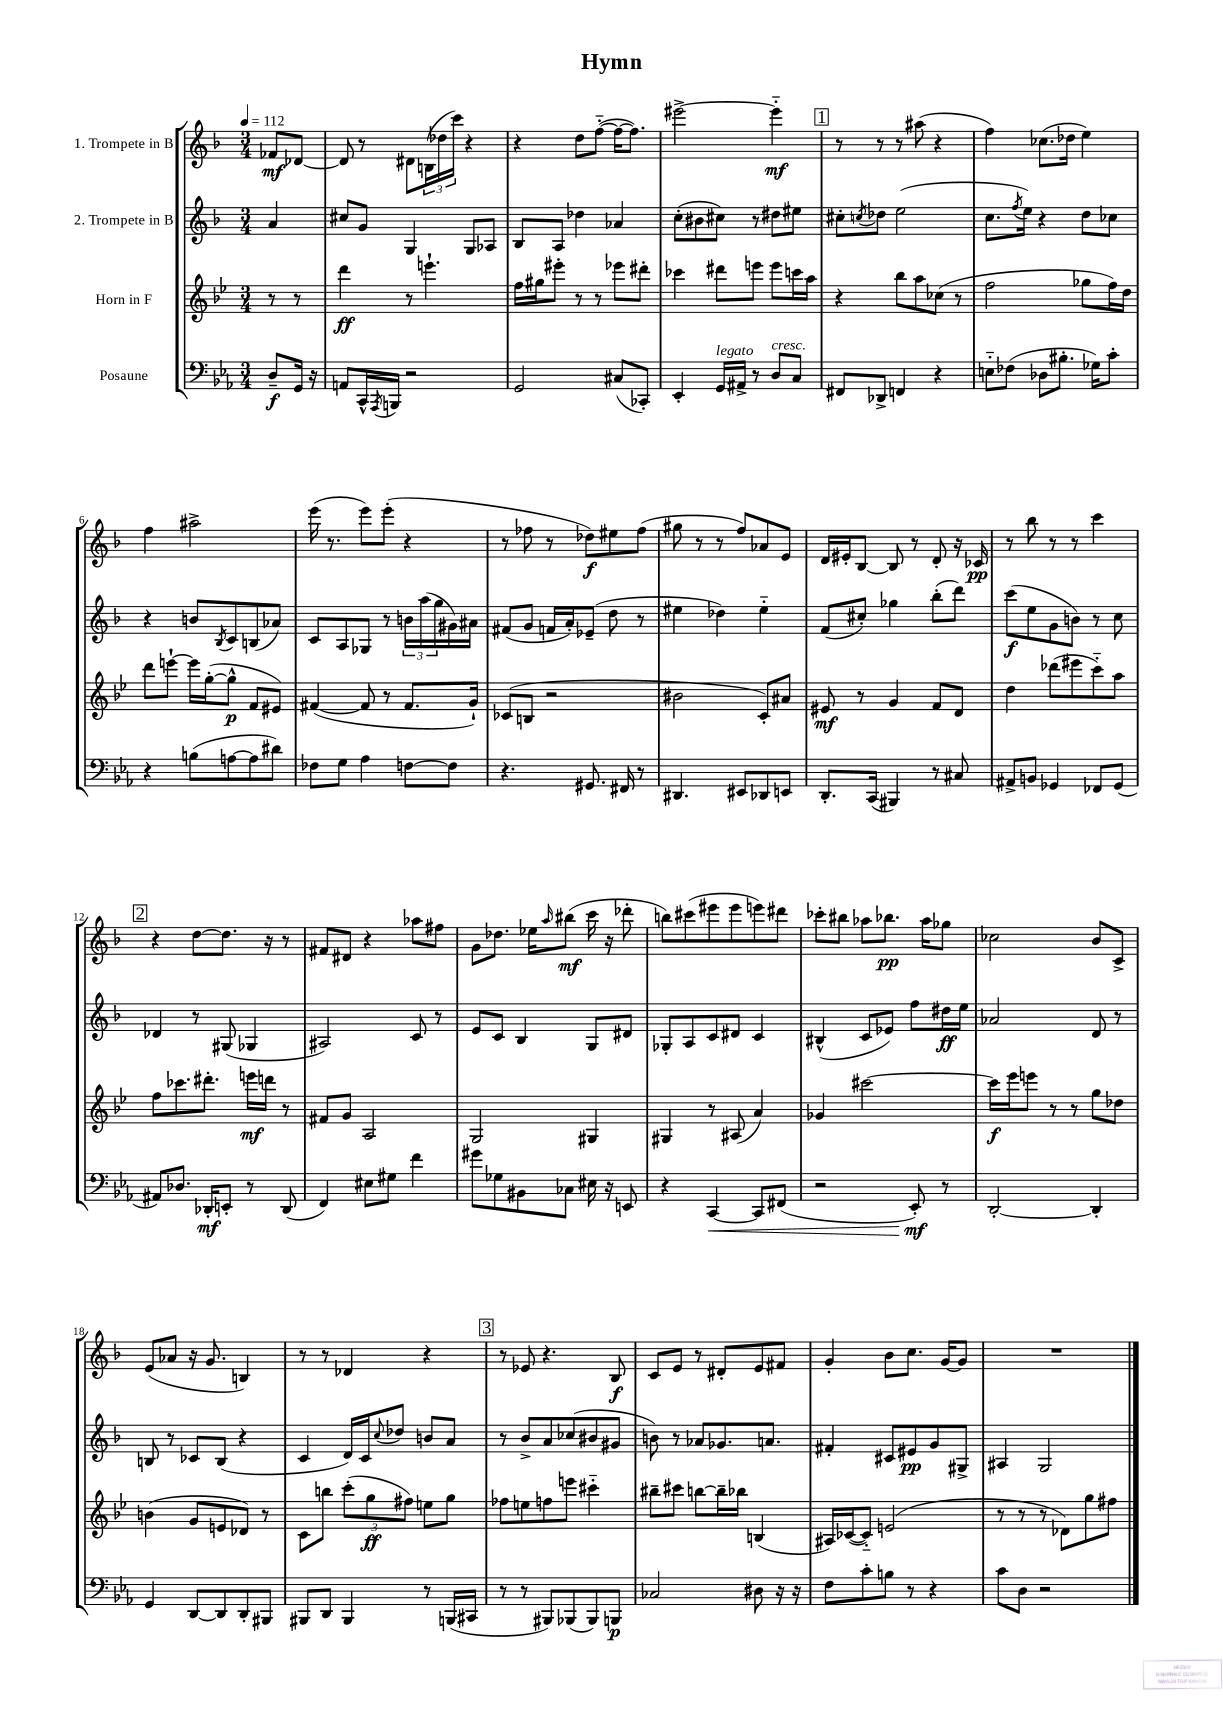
\header { title = "Hymn" }
<<
\new StaffGroup <<
\new Staff = "s0" \with { instrumentName = "1. Trompete in B" } {
    \clef treble \key f \major \numericTimeSignature \time 3/4 \partial 4 \tempo 4 = 112
    fes'8\mf des'8~ |
    des'8 r8 dis'8 \tuplet 3/2 { b16( des''16 c'''16) } r4 |
    r4 d''8 f''8~-_( f''16~ f''8.) |
    eis'''2~-> eis'''4-_\mf |
    \mark \markup { \box "1" } r8 r8 r8 ais''8( r4 |
    f''4) ces''8.( des''16 e''4) |
    f''4 ais''2-> |
    e'''16( r8. e'''8) e'''8-.( r4 |
    r8 fes''8 r8 des''8\f) eis''8 fes''8( |
    gis''8 r8 r8 f''8) aes'8 e'8 |
    d'16 eis'16-. bes8~ bes8 r8 d'8-. r16 ces'16\pp |
    r8 bes''8 r8 r8 c'''4 |
    \mark \markup { \box "2" } r4 d''8~ d''8. r16 r8 |
    fis'8 dis'8 r4 aes''8 fis''8 |
    g'8 des''8. ees''16 \grace { a''16 } bis''8\mf( c'''16 r16 des'''8-. |
    b''8) cis'''8( eis'''8 eis'''8 e'''8) dis'''8 |
    ces'''8-. bis''8 aes''8 bes''8.\pp aes''16 ges''8 |
    ces''2 bes'8 c'8-> |
    e'8( aes'8 r16 g'8. b4) |
    r8 r8 des'4 r4 |
    \mark \markup { \box "3" } r8 ees'8 r4. bes8\f |
    c'8 e'8 r8 dis'8-. e'8 fis'8 |
    g'4-. bes'8 c''8. g'16~ g'8 |
    R2. \bar "|." |
}
\new Staff = "s1" \with { instrumentName = "2. Trompete in B" } {
    \clef treble \key f \major \numericTimeSignature \time 3/4 \partial 4
    a'4 |
    cis''8 g'8 g4 g8 aes8 |
    bes8 a8 des''4 aes'4 |
    c''8-.( bis'8 cis''8) r8 dis''8 eis''8 |
    \mark \markup { \box "1" } cis''8-. \acciaccatura { c''8 } des''8 e''2( |
    c''8. \acciaccatura { f''8 } e''16) r4 d''8 ces''8 |
    r4 b'8 \acciaccatura { bes8 } c'8 b8( aes'8) |
    c'8 a8 ges8 r8 \tuplet 3/2 { b'16 a''16( g''16 } gis'16) ais'16 |
    fis'8( g'8 f'16 a'16-.) ees'8--( d''8 r8 |
    eis''4 des''4) eis''4-_ |
    f'8( cis''8-.) ges''4 bes''8-.( d'''8) |
    c'''8\f( e''8 g'8 b'8) r8 c''8 |
    \mark \markup { \box "2" } des'4 r8 gis8( ges4 |
    ais2) c'8 r8 |
    e'8 c'8 bes4 g8 dis'8 |
    ges8-. a8 c'8 dis'8 c'4 |
    bis4-^( c'8 ees'8) f''8 dis''16\ff e''16 |
    aes'2 d'8 r8 |
    b8 r8 ces'8 b8( r4 |
    c'4 d'16) c'16 \appoggiatura { c''8 } des''8 b'8 a'8 |
    \mark \markup { \box "3" } r8 bes'8-> a'8 ces''8( bis'8 gis'8 |
    b'8) r8 aes'8 ges'8. a'8. |
    fis'4-. cis'8 eis'8\pp g'8 gis8-> |
    ais4 g2 \bar "|." |
}
\new Staff = "s2" \with { instrumentName = "Horn in F" } {
    \clef treble \key bes \major \numericTimeSignature \time 3/4 \partial 4
    r8 r8 |
    d'''4\ff r8 e'''4.-! |
    f''16 gis''16 eis'''8-. r8 r8 ees'''8 dis'''8-. |
    ces'''4 dis'''8 e'''8 e'''8 c'''16 a''16 |
    \mark \markup { \box "1" } r4 bes''8 a''8 ces''8( r8 |
    f''2 ges''8 f''16) d''16 |
    d'''8 e'''8~-! e'''16 g''16~-.( g''8-^\p f'8 eis'8) |
    fis'4~( fis'8 r8 fis'8. g'16-!) |
    ces'8( b8 r2 |
    bis'2 c'8-.) ais'8 |
    eis'8\mf r8 g'4 f'8 d'8 |
    d''4 des'''8( eis'''8 c'''8-_) a''8 |
    \mark \markup { \box "2" } f''8 ces'''8. dis'''8.-. e'''16\mf d'''16 r8 |
    fis'8 g'8 a2 |
    g2 gis4 |
    gis4 r8 ais8( a'4) |
    ges'4 cis'''2~ |
    cis'''16\f ees'''16 e'''8 r8 r8 g''8 des''8 |
    b'4( g'8 e'8 des'8) r8 |
    c'8 b''8 \tuplet 3/2 { c'''8-.( g''8\ff fis''8) } e''8 g''8 |
    \mark \markup { \box "3" } fes''8 e''8 f''8 e'''8 cis'''4-_ |
    bis''8-- cis'''8 b''8~ b''16-- bes''16 b4( |
    ais16) ces'16~( ces'8-_) e'2( |
    r8 r8 r8 des'8) g''8 fis''8 \bar "|." |
}
\new Staff = "s3" \with { instrumentName = "Posaune" } {
    \clef bass \key ees \major \numericTimeSignature \time 3/4 \partial 4
    d8--\f g,16 r16 |
    a,8 c,16-^ \acciaccatura { aes,,8 } b,,16 r2 |
    g,2 cis8( ces,8-.) |
    ees,4-. g,16^\markup { \italic "legato" } ais,16-> r8 d8^\markup { \italic "cresc." } c8 |
    \mark \markup { \box "1" } fis,8 des,8-> f,4 r4 |
    e8-_ fes8( des8 bis8.-. ges16) c'8-. |
    r4 b8( a8~ a8 dis'8) |
    fes8 g8 aes4 f8~ f8 |
    r4. gis,8. fis,16 r8 |
    dis,4. eis,8 des,8 e,8 |
    d,8.-. c,16( bis,,4) r8 cis8 |
    ais,8-> b,8 ges,4 fes,8 ges,8( |
    \mark \markup { \box "2" } ais,8) des8. des,16-.\mf e,8-. r8 des,8( |
    f,4) eis8 gis8 f'4 |
    gis'8 ges8 bis,8 ces8 eis16 r16 e,8 |
    r4 c,4~\< c,8 fis,8( |
    r2 ees,8-.\mf\!) r8 |
    d,2~-. d,4-. |
    g,4 d,8~ d,8 d,8-. bis,,8 |
    bis,,8 d,8 bis,,4 r8 b,,16( cis,16 |
    \mark \markup { \box "3" } r8 r8 bis,,8) bes,,8( bes,,8) b,,8\p |
    ces2 dis8 r16 r16 |
    f8 c'8-. b8 r8 r4 |
    c'8 d8 r2 \bar "|." |
}
>>
>>
